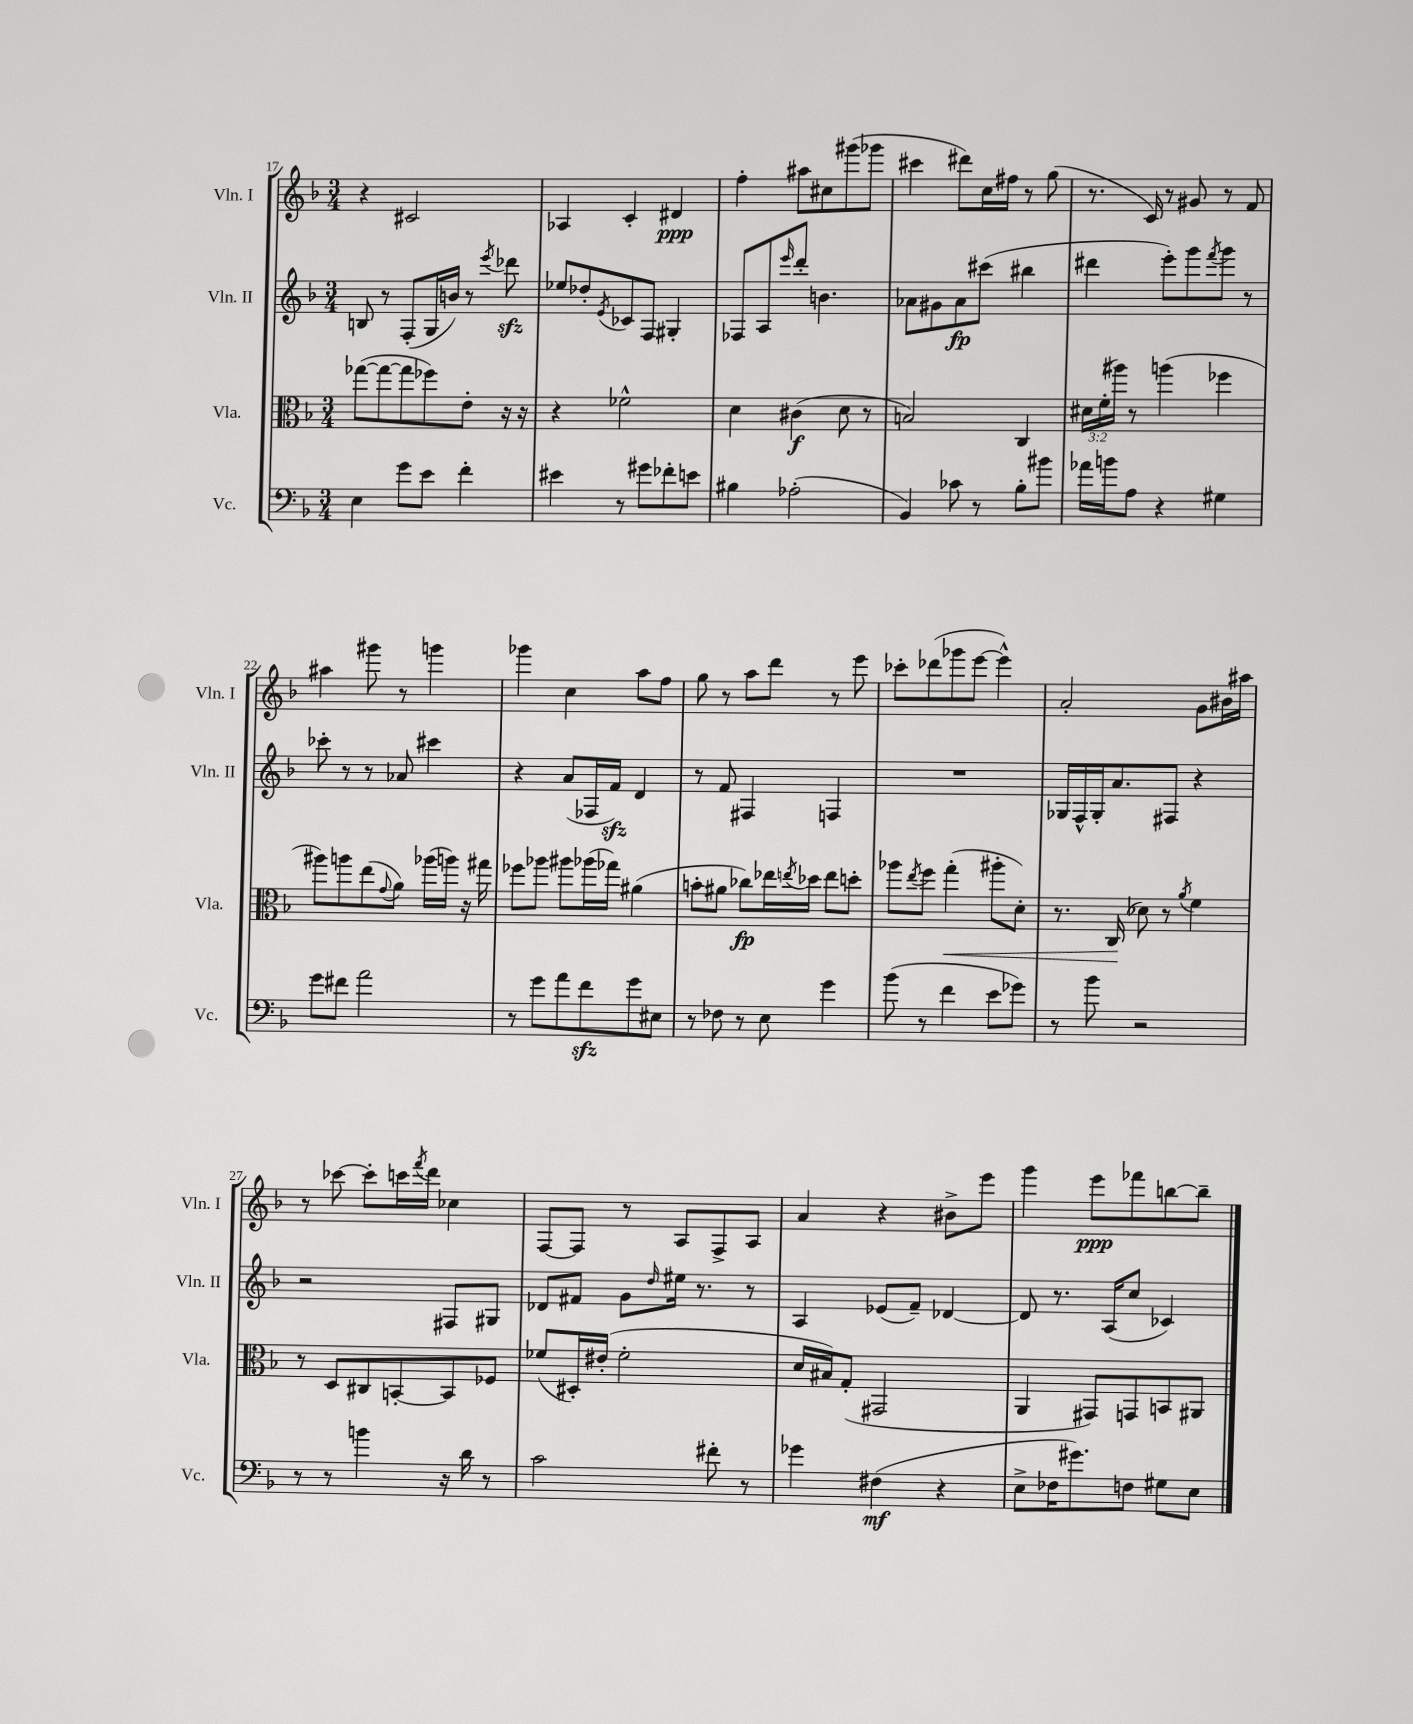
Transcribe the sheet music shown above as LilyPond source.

<<
\new StaffGroup <<
\new Staff = "s0" \with { instrumentName = "Vln. I" shortInstrumentName = "Vln. I" } {
    \clef treble \key f \major \numericTimeSignature \time 3/4
    r4 cis'2 |
    aes4 c'4-. dis'4\ppp |
    f''4-. ais''8 cis''8 gis'''8( ges'''8 |
    cis'''4 dis'''8) c''16 fis''16 r8 g''8( |
    r8. c'16) r8 gis'8 r8 f'8 |
    ais''4 gis'''8 r8 g'''4 |
    ges'''4 c''4 a''8 f''8 |
    g''8 r8 a''8 d'''8 r8 e'''8 |
    ces'''8-. des'''8( ges'''8 e'''8~ e'''4-^) |
    a'2-. g'8 bis'16 ais''16 |
    r8 ces'''8~ ces'''8-. c'''16 \acciaccatura { f'''8 } d'''16 ces''4 |
    f8~ f8 r8 a8 f8-> a8 |
    a'4 r4 bis'8-> e'''8 |
    g'''4 e'''8\ppp fes'''8 b''8~ b''8-- \bar "|." |
}
\new Staff = "s1" \with { instrumentName = "Vln. II" shortInstrumentName = "Vln. II" } {
    \clef treble \key f \major \numericTimeSignature \time 3/4
    b8 r8 f8-.( g16 b'16) r8 \acciaccatura { e'''8 } des'''8\sfz |
    ees''8 des''8-. \acciaccatura { e'8 } ces'8 f8 gis4-. |
    fes8 a8 \grace { e'''16 } d'''8-. b'4. |
    aes'8 gis'8 aes'8\fp cis'''8( bis''4 |
    dis'''4 e'''8-.) g'''8 \acciaccatura { f'''8 } g'''8 r8 |
    ces'''8-. r8 r8 aes'8 cis'''4 |
    r4 a'8( fes16 f'16\sfz) d'4 |
    r8 f'8 fis4 f4 |
    R2. |
    ges16 f16-^ ges16-. a'8. fis8 r4 |
    r2 fis8 gis8 |
    des'8 fis'8 g'8 \grace { d''16 } eis''16 r8. r8 |
    a4 ees'8( f'8--) des'4~ |
    des'8 r8. a16( c''8 ces'4) \bar "|." |
}
\new Staff = "s2" \with { instrumentName = "Vla." shortInstrumentName = "Vla." } {
    \clef alto \key f \major \numericTimeSignature \time 3/4 \override Staff.TupletNumber.text = #tuplet-number::calc-fraction-text
    ges''8~( ges''8~ ges''8 fes''8) e'8-. r16 r16 |
    r4 fes'2-^ |
    d'4 cis'4\f( d'8 r8 |
    b2) c4 |
    \tuplet 3/2 { dis'16 f'16-.( ais''16) } r8 a''4( fes''4 |
    ais''8) a''8 e''8( \appoggiatura { g'8 } a'8) aes''16( a''16) r16 gis''16 |
    fes''8 aes''8 ais''8 aes''16( ges''16) ais'4( |
    b'8-. ais'8 ces''8\fp) ees''16 \acciaccatura { e''8 } des''16 e''8 d''8-. |
    aes''8 \acciaccatura { e''8 } f''8 g''4-.\<( ais''8-. d'8-.) |
    r8. c16\!( des'8) r8 \acciaccatura { a'8 } f'4 |
    r8 d8 cis8 b,8~-. b,8 fes8 |
    fes'8( dis16-.) eis'16-.( fes'2-. |
    d'16 bis16) g8-.( gis,2 |
    a,4 gis,8) g,8 b,8 ais,8 \bar "|." |
}
\new Staff = "s3" \with { instrumentName = "Vc." shortInstrumentName = "Vc." } {
    \clef bass \key f \major \numericTimeSignature \time 3/4
    e4 g'8 e'8 f'4-. |
    eis'4 r8 gis'8 fes'8-. e'8 |
    bis4 aes2-.( |
    bes,4) ces'8 r8 bes8-. bis'8 |
    aes'16 b'16 a8 r4 gis4 |
    g'8 fis'8 a'2 |
    r8 g'8 a'8 f'8\sfz g'8 eis8 |
    r8 fes8 r8 e8 g'4 |
    bes'8( r8 f'4 e'8 ges'8) |
    r8 bes'8 r2 |
    r8 r8 b'4 r16 d'16 r8 |
    c'2 fis'8-. r8 |
    ges'4 fis4\mf( r4 |
    e8-> fes16 gis'8.) f8 gis8 e8 \bar "|." |
}
>>
>>
\layout { \context { \Score currentBarNumber = #17 } }
